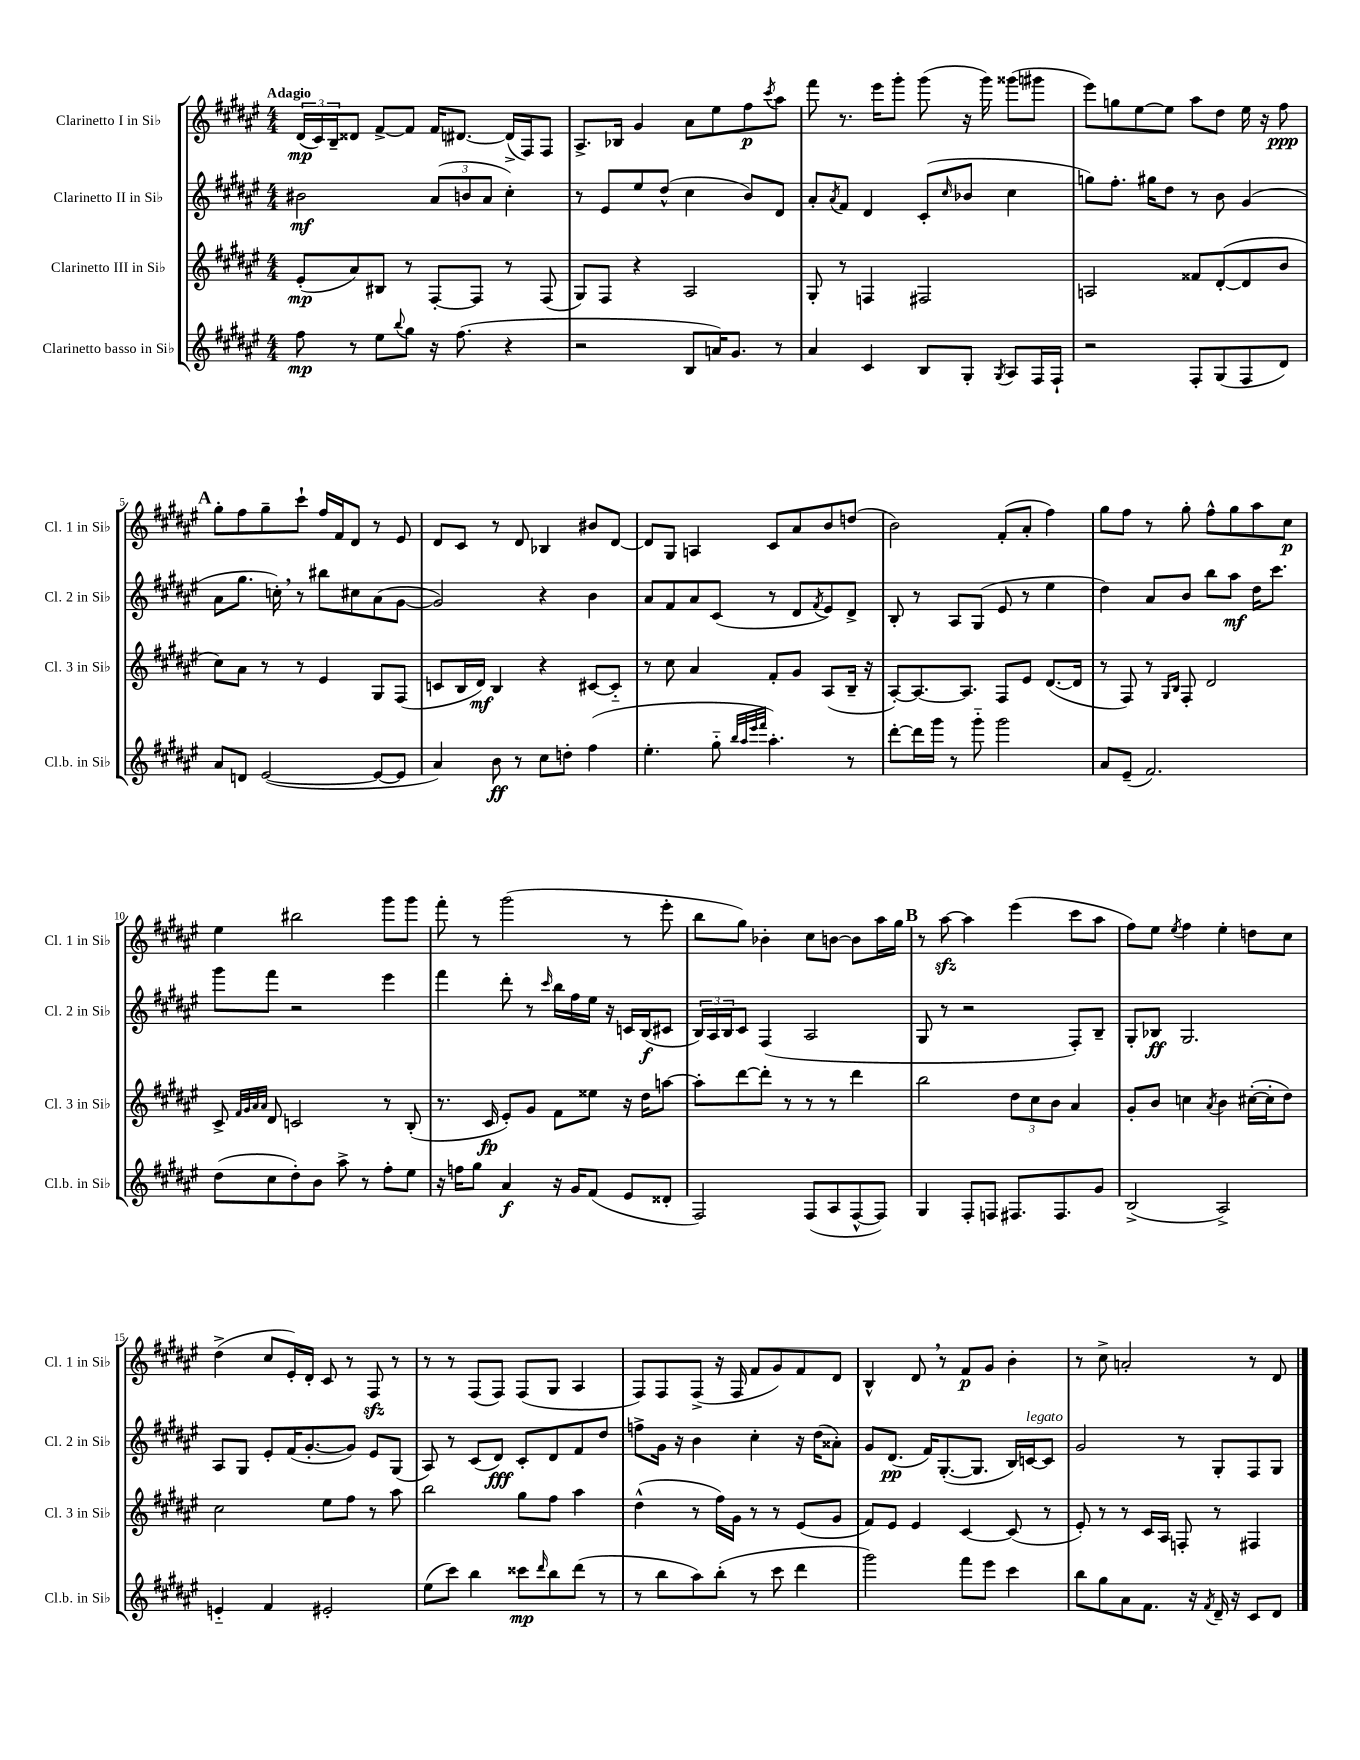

**kern	**kern	**kern	**kern
*staff4	*staff3	*staff2	*staff1
*clefG2	*clefG2	*clefG2	*clefG2
*k[f#c#g#d#a#e#]	*k[f#c#g#d#a#e#]	*k[f#c#g#d#a#e#]	*k[f#c#g#d#a#e#]
*M4/4	*M4/4	*M4/4	*M4/4
8ff#	(8e#'	2b#	(24d#
.	.	.	24c#)
.	.	.	24B~
8r	8a#)	.	8d##
8ee#	8B#	.	[8f#^
8qqbb	.	.	.
8gg#	8r	.	8f#]
16r	[8F#'	(12a#	16f#
(8.ff#	.	.	[8.d#
.	.	12b	.
.	8F#]	.	.
.	.	12a#	.
4r	8r	4cc#')	(16d#^]
.	.	.	16F#)
.	(8F#	.	8F#
=	=	=	=
2r	8G#)	8r	8.A#^
.	8F#	8e#	.
.	.	.	16B-
.	4r	8ee#	4g#
.	.	(8dd#^^	.
8B	2A#	4cc#	8a#
16a)	.	.	8ee#
8.g#	.	.	.
.	.	8b)	8ff#
.	.	.	8qccc#
8r	.	8d#	8aa#
=	=	=	=
4a#	8G#'	8a#'	8fff#
.	.	8qa#	.
.	8r	8f#	8.r
4c#	4F	4d#	.
.	.	.	16eee#
.	.	.	8ggg#'
8B	2F#	(8c#'	(8ggg#
.	.	16qqcc#	.
8G#'	.	8b-	16r
.	.	.	16ggg#)
8qG#	.	.	.
8A#	.	4cc#	(8ggg##
16F#	.	.	8ggg#
16F#`	.	.	.
=	=	=	=
2r	2A	8gg)	8eee#)
.	.	8.ff#'	8gg
.	.	.	[8ee#
.	.	16gg#	.
.	.	8dd#	8ee#]
8F#'	8f##	8r	8aa#
(8G#	([8d#'	8b	8dd#
8F#	8d#]	(4g#	16ee#
.	.	.	16r
8d#)	8b	.	8ff#
=	=	=	=
8a#	8cc#)	8a#	8gg#'
8d	8a#	8.gg#	8ff#
([2e#	8r	.	8gg#~
.	.	16cc')	.
.	8r	8r	8ccc#`
.	4e#	8bb#	16ff#
.	.	.	16f#
.	.	8cc#	8d#
8e#_	8G#	(8a#	8r
8e#]	(8F#	[8g#	8e#
=	=	=	=
4a#)	8c	2g#])	8d#
.	16B	.	8c#
.	16d#)	.	.
8b	4B	.	8r
8r	.	.	8d#
8cc#	4r	4r	4B-
8dd'	.	.	.
(4ff#	[8c#	4b	8b#
.	8c#'~]	.	[8d#
=	=	=	=
4.ee#'	8r	8a#	8d#]
.	8cc#	8f#	8G#
.	4a#	8a#	4A
8gg#'~	.	(8c#	.
32qqbb	.	.	.
32qqaa#	.	.	.
32qqeee#	.	.	.
32qqfff#	.	.	.
4.aa#')	8f#'	8r	8c#
.	8g#	8d#	8a#
.	.	8qf#	.
.	(8A#	8e#)	8b
8r	16B~	8d#^	(8dd
.	16r	.	.
=	=	=	=
[8ddd#'	[8A#')	8B'	2b)
16ddd#]	8.A#_	8r	.
16ggg#	.	.	.
8r	.	8A#	.
.	8.A#]	.	.
8ggg#'~	.	(8G#	.
2ggg#	8F#	8e#	(8f#'
.	8e#	8r	8a#'
.	([8.d#	4ee#	4ff#)
.	16d#]	.	.
=	=	=	=
8a#	8r	4dd#)	8gg#
(8e#~	8F#)	.	8ff#
2.f#)	8r	8a#	8r
.	16qqG#	.	.
.	16qqB	.	.
.	8F#'	8b	8gg#'
.	2d#	8bb	8ff#^^
.	.	8aa#	8gg#
.	.	16dd#	8aa#
.	.	8.ccc#	.
.	.	.	8cc#
=	=	=	=
(8dd#	8c#^	8ggg#	4ee#
.	32qqf#	.	.
.	32qqg#	.	.
.	32qqa#	.	.
.	32qqa#	.	.
8cc#	8d#	8fff#	.
8dd#')	2c	2r	2bb#
8b	.	.	.
8aa#^	.	.	.
8r	.	.	.
8ff#'	8r	4eee#	8ggg#
8ee#	(8B'	.	8ggg#
=	=	=	=
16r	8.r	4fff#	8fff#'
16ff	.	.	.
8gg#	.	.	8r
.	16c#	.	.
4a#	8e#')	8ddd#'	(2ggg#
.	8g#	8r	.
.	.	16qqccc#	.
16r	8f#	16bb	.
16g#	.	16ff#	.
(8f#	8ee##	16ee#	.
.	.	16r	.
8e#	16r	16c	8r
.	16dd#	(16B	.
8d##'	[8aa	8c#	8eee#'
=	=	=	=
2F#)	8aa']	24B)	8bb
.	.	24A#	.
.	.	24B	.
.	[8ddd#	8c#	8gg#)
.	8ddd#']	(4F#	4b-'
.	8r	.	.
(8F#	8r	2A#	8cc#
8A#	8r	.	[8b
[8F#^^	4ddd#	.	8b]
8F#])	.	.	16aa#
.	.	.	16gg#
=	=	=	=
4G#	2bb	8G#	8r
.	.	8r	[8aa#
8F#'	.	2r	4aa#]
8F	.	.	.
8.F#	12dd#	.	(4eee#
.	12cc#	.	.
.	12b	.	.
8.F#	.	.	.
.	4a#	8F#')	8ccc#
8g#	.	8B~	8aa#
=	=	=	=
(2B^	8g#'	8G#'	8ff#)
.	8b	8B-	8ee#
.	.	.	8qee#
.	4cc	2.G#	4ff#
.	8qa#	.	.
2A#^)	4b	.	4ee#'
.	([16cc#'	.	8dd
.	16cc#']	.	.
.	8dd#)	.	8cc#
=	=	=	=
4e'~	2cc#	8A#	(4dd#^
.	.	8G#	.
4f#	.	8e#'	8cc#
.	.	(16f#	16e#')
.	.	[8.g#'	16d#'
2e#'	8ee#	.	8c#
.	8ff#	8g#])	8r
.	8r	8e#	8F#
.	8aa#	(8G#	8r
=	=	=	=
(8ee#	2bb	8A#)	8r
8ccc#)	.	8r	8r
4bb	.	(8c#	(8F#
.	.	8d#)	8F#)
8ccc##	8gg#	8c#'	(8F#
16qqddd#	.	.	.
8bb	8ff#	8d#	8G#
(8ddd#	4aa#	8f#	4A#
8r	.	8dd#	.
=	=	=	=
8r	(4dd#^^	8ff^	8F#)
8bb	.	16g#	8F#
.	.	16r	.
8aa#)	8r	4b	(8F#^
(8bb'	16ff#)	.	16r
.	16g#	.	16F#
8r	8r	4cc#'	8f#
8ccc#	8r	.	8g#)
4ddd#	(8e#	16r	8f#
.	.	(16dd#	.
.	8g#	8a##')	8d#
=	=	=	=
2ggg#)	8f#)	8g#	4B^^
.	8e#	(8.d#	.
.	4e#	.	8d#
.	.	16f#)	.
.	.	([8.G#'	8r
8fff#	[4c#	.	8f#
.	.	8.G#]	.
8eee#	.	.	8g#
4ccc#	(8c#]	16B)	4b'
.	.	[16c	.
.	8r	8c]	.
=	=	=	=
8bb	8e#')	2g#	8r
8gg#	8r	.	8cc#^
8a#	8r	.	2a'
8.f#	16c#	.	.
.	16A#	.	.
.	8F'	8r	.
16r	.	.	.
8qf#	.	.	.
16d#~	8r	8G#'	.
16r	.	.	.
8c#	4F#	8F#	8r
8d#	.	8G#	8d#
==	==	==	==
*-	*-	*-	*-
